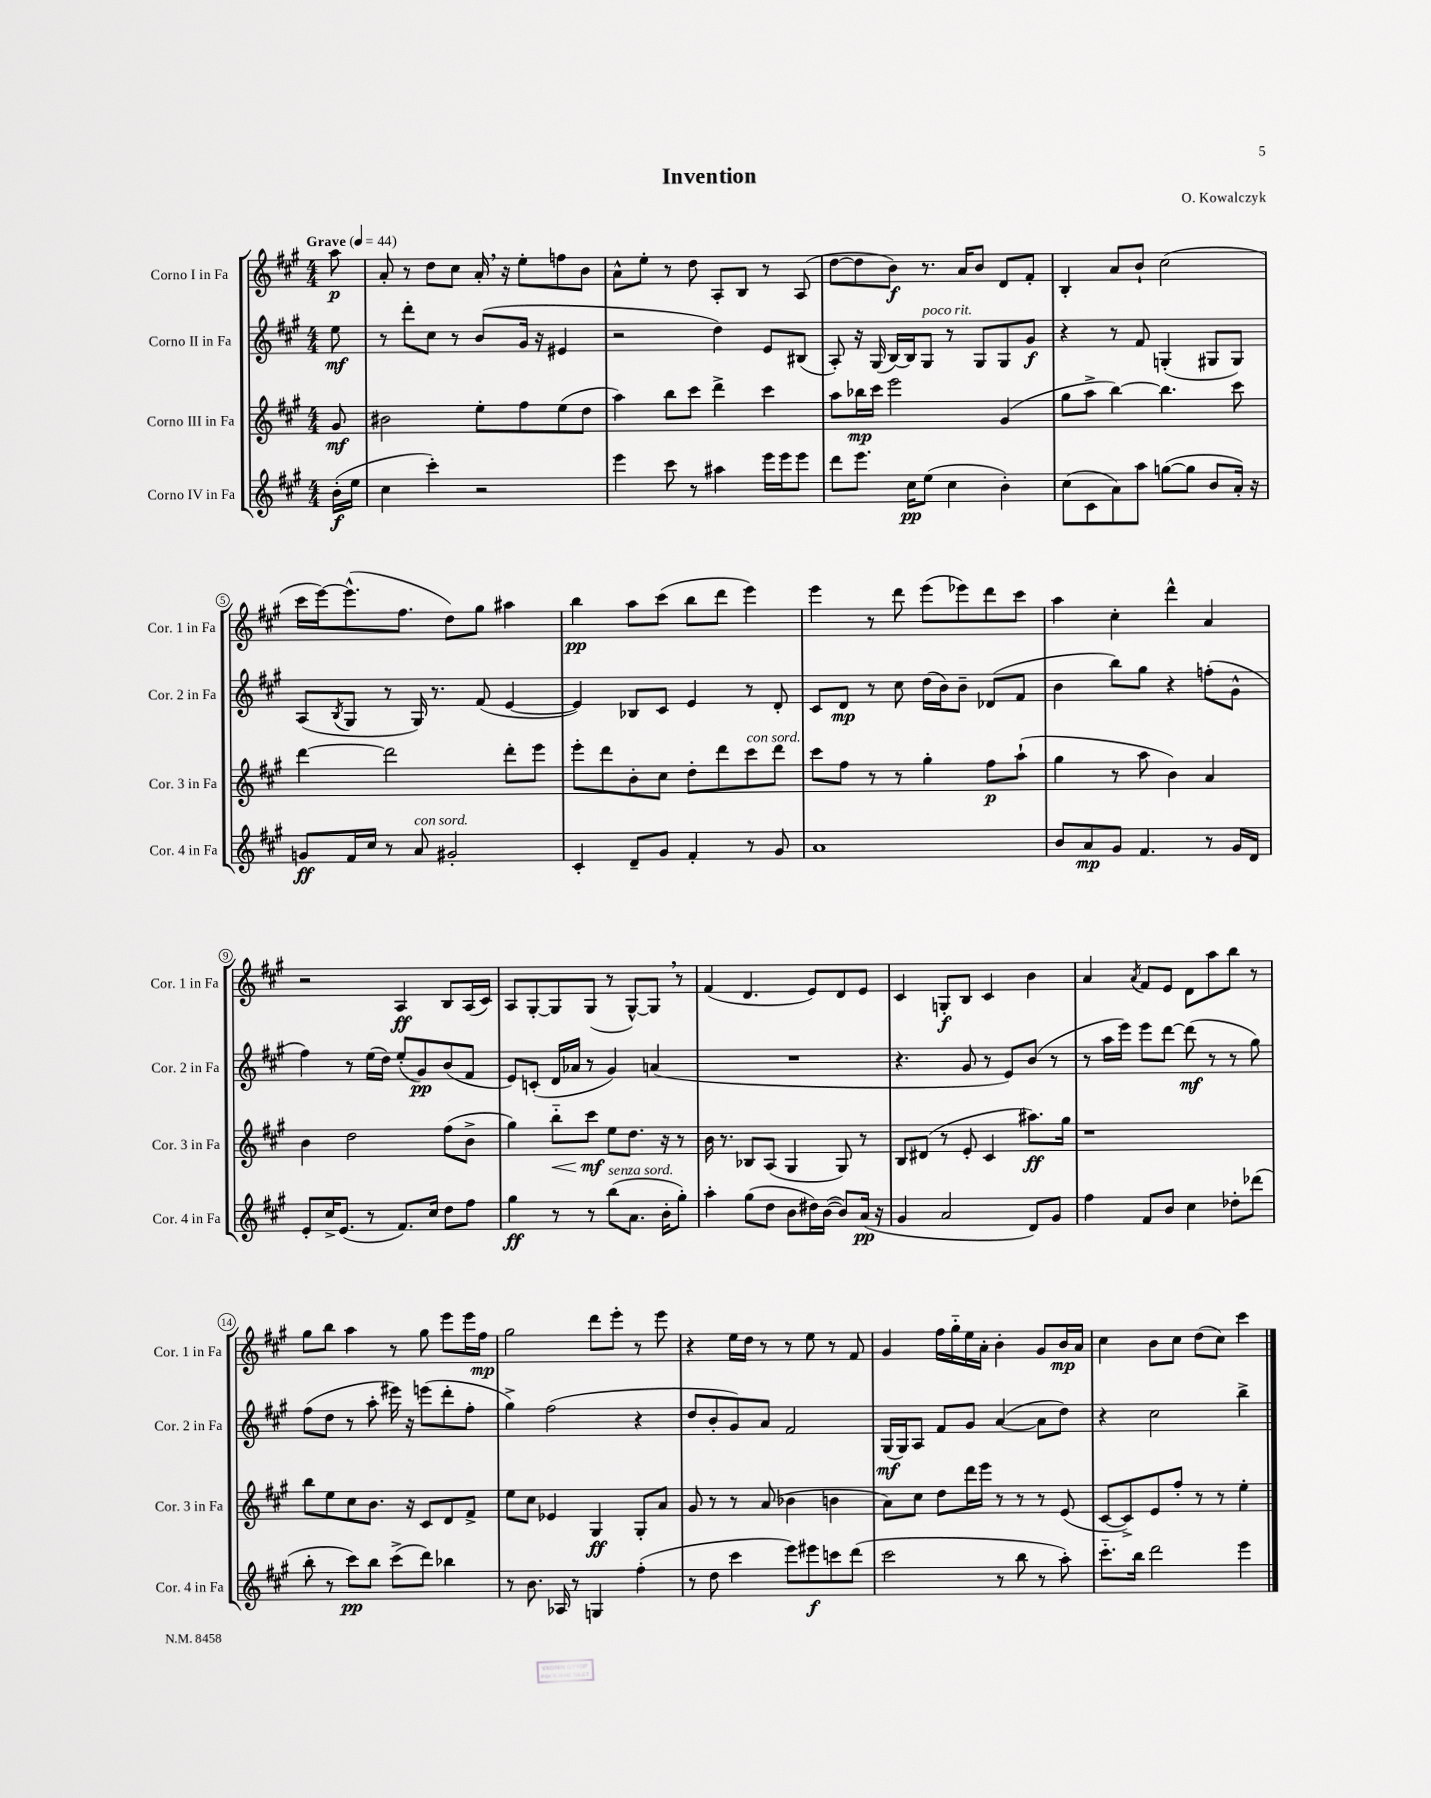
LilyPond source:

\header { title = "Invention" composer = "O. Kowalczyk" }
<<
\new StaffGroup <<
\new Staff = "s0" \with { instrumentName = "Corno I in Fa" shortInstrumentName = "Cor. 1 in Fa" } {
    \clef treble \key a \major \numericTimeSignature \time 4/4 \partial 8 \tempo "Grave" 4 = 44
    a''8\p |
    a'8-. r8 d''8 cis''8 a'16-. \breathe r16 e''8-. f''8 b'8 |
    a'8-^ e''8-. r8 d''8 a8-. b8 r8 a8( |
    d''8~ d''8 b'8\f) r8. a'16 b'8 d'8 fis'8-. |
    b4-. a'8 b'8-! cis''2( |
    cis'''16 e'''16~) e'''8.-^( fis''8. d''8) gis''8 ais''4 |
    b''4\pp a''8 cis'''8( b''8 d'''8 e'''4) |
    e'''4 r8 d'''8 e'''8( ees'''8) d'''8 cis'''8 |
    a''4 cis''4-. d'''4-^ a'4 |
    r2 a4\ff b8 a16( cis'16) |
    a8 gis8~-. gis8 gis8( r8 gis8~-^) gis8 \breathe r8 |
    fis'4( d'4. e'8) d'8 e'8 |
    cis'4 g8-.\f b8 cis'4 b'4 |
    a'4 \acciaccatura { a'8 } fis'8 e'8 d'8 a''8 b''8 r8 |
    gis''8 b''8 a''4 r8 gis''8 e'''8 e'''16 fis''16\mp |
    gis''2 d'''8 e'''8-. r8 e'''8 |
    r4 e''16 d''16 r8 r8 e''8 r8 fis'8 |
    gis'4 fis''16 gis''16-_ e''16 a'16-. b'4-. gis'8 b'16\mp a'16 |
    cis''4 b'8 cis''8 d''8( cis''8) cis'''4 \bar "|." |
}
\new Staff = "s1" \with { instrumentName = "Corno II in Fa" shortInstrumentName = "Cor. 2 in Fa" } {
    \clef treble \key a \major \numericTimeSignature \time 4/4 \partial 8
    e''8\mf |
    r8 d'''8-. cis''8 r8 b'8( gis'16 r16 eis'4 |
    r2 d''4) e'8 bis8( |
    a8-.) r16 gis16( b16~) b16 gis8^\markup { \italic "poco rit." } r8 gis8 gis8 gis'8\f |
    r4 r8 fis'8 g4-.( gis8 gis8) |
    a8( \acciaccatura { b8 } gis8 r8 gis16) r8. fis'8( e'4~ |
    e'4) bes8 cis'8 e'4 r8 d'8-. |
    cis'8 d'8\mp r8 cis''8 d''16( b'16) b'8-- des'8( fis'8 |
    b'4 b''8) gis''8 r4 f''8-.( gis'8-^ |
    fis''4) r8 e''16( d''16) e''8-.( gis'8\pp) b'8( fis'8 |
    e'8) c'8-.( d'16 aes'16 r8 gis'4) a'4( |
    R1 |
    r4. gis'8 r8 e'8) b'8( r8 |
    r8 a''16 e'''16) e'''8 d'''8~ d'''8\mf( r8 r8 gis''8) |
    fis''8( d''8 r8 a''8-. eis'''16) r16 e'''8( d'''8-. fis''8-. |
    gis''4->) fis''2( r4 |
    d''8 b'8-. gis'8) a'8 fis'2 |
    gis16\mf( gis16) a8 fis'8 gis'8 a'4~( a'8 d''8) |
    r4 cis''2 b''4-> \bar "|." |
}
\new Staff = "s2" \with { instrumentName = "Corno III in Fa" shortInstrumentName = "Cor. 3 in Fa" } {
    \clef treble \key a \major \numericTimeSignature \time 4/4 \partial 8
    gis'8\mf |
    bis'2 e''8-. fis''8 e''8( d''8 |
    a''4) b''8 cis'''8 d'''4-> cis'''4 |
    a''8 bes''16\mp cis'''16 e'''2 gis'4( |
    gis''8 a''8-> b''4~) b''4. cis'''8 |
    d'''4~ d'''2 d'''8-. e'''8 |
    e'''8-. d'''8 b'8-. cis''8 d''8-. d'''8 cis'''8^\markup { \italic "con sord." } d'''8 |
    cis'''8 fis''8 r8 r8 gis''4-. fis''8\p a''8-!( |
    gis''4 r8 a''8 b'4) a'4 |
    b'4 d''2 fis''8( b'8-> |
    gis''4) b''8-_\< cis'''8\mf\! e''8 d''8. r16 r8 |
    b'16 r8. bes8 a8( gis4 gis8) r8 |
    b8 dis'8( r8 e'8-. cis'4 ais''8.\ff) gis''16 |
    r1 |
    b''8 e''8 cis''8 b'8. r16 cis'8 d'8 fis'8-> |
    e''8 cis''8 ees'4 gis4\ff gis8-. a'8 |
    gis'8 r8 r8 a'8( bes'4 b'4 |
    a'8) cis''8 d''8 d'''16 e'''16 r8 r8 r8 e'8( |
    cis'8~ cis'8->) e'8 fis''8-. r8 r8 e''4-. \bar "|." |
}
\new Staff = "s3" \with { instrumentName = "Corno IV in Fa" shortInstrumentName = "Cor. 4 in Fa" } {
    \clef treble \key a \major \numericTimeSignature \time 4/4 \partial 8
    b'16-.\f( e''16 |
    cis''4 cis'''4-.) r2 |
    e'''4 cis'''8 r8 ais''4 e'''16 e'''16 e'''8 |
    d'''8 e'''8. cis''16\pp e''8( cis''4 b'4-.) |
    cis''8( cis'8 a'8) a''8 g''8~( g''8 b'8 a'16-.) r16 |
    g'8\ff fis'16 cis''16 r8 a'8^\markup { \italic "con sord." } gis'2-. |
    cis'4-. d'8-- gis'8 fis'4-. r8 gis'8 |
    a'1 |
    b'8 a'8\mp gis'8 fis'4. r8 gis'16 d'16 |
    e'8-. cis''16-> e'8.( r8 fis'8.) cis''16 d''8 fis''8 |
    gis''4\ff r8 r8 b''8^\markup { \italic "senza sord." }( a'8. b'16-. gis''8-.) |
    a''4-. gis''8( d''8 b'8 dis''16) b'16~( b'8) a'16\pp( r16 |
    gis'4 a'2 d'8) gis'8 |
    fis''4 fis'8 b'8 cis''4 des''8-. des'''8( |
    b''8-. r8 cis'''8\pp) b''8 cis'''8->( d'''8) bes''4 |
    r8 b'8. aes16 r8 g4 fis''4-.( |
    r8 d''8 cis'''4 e'''8) eis'''8\f c'''8 d'''8( |
    cis'''2 r8 b''8 r8 a''8-.) |
    cis'''8.-_ b''16 d'''2 e'''4 \bar "|." |
}
>>
>>
\layout { \context { \Score \override BarNumber.stencil = #(make-stencil-circler 0.1 0.3 ly:text-interface::print) } }
